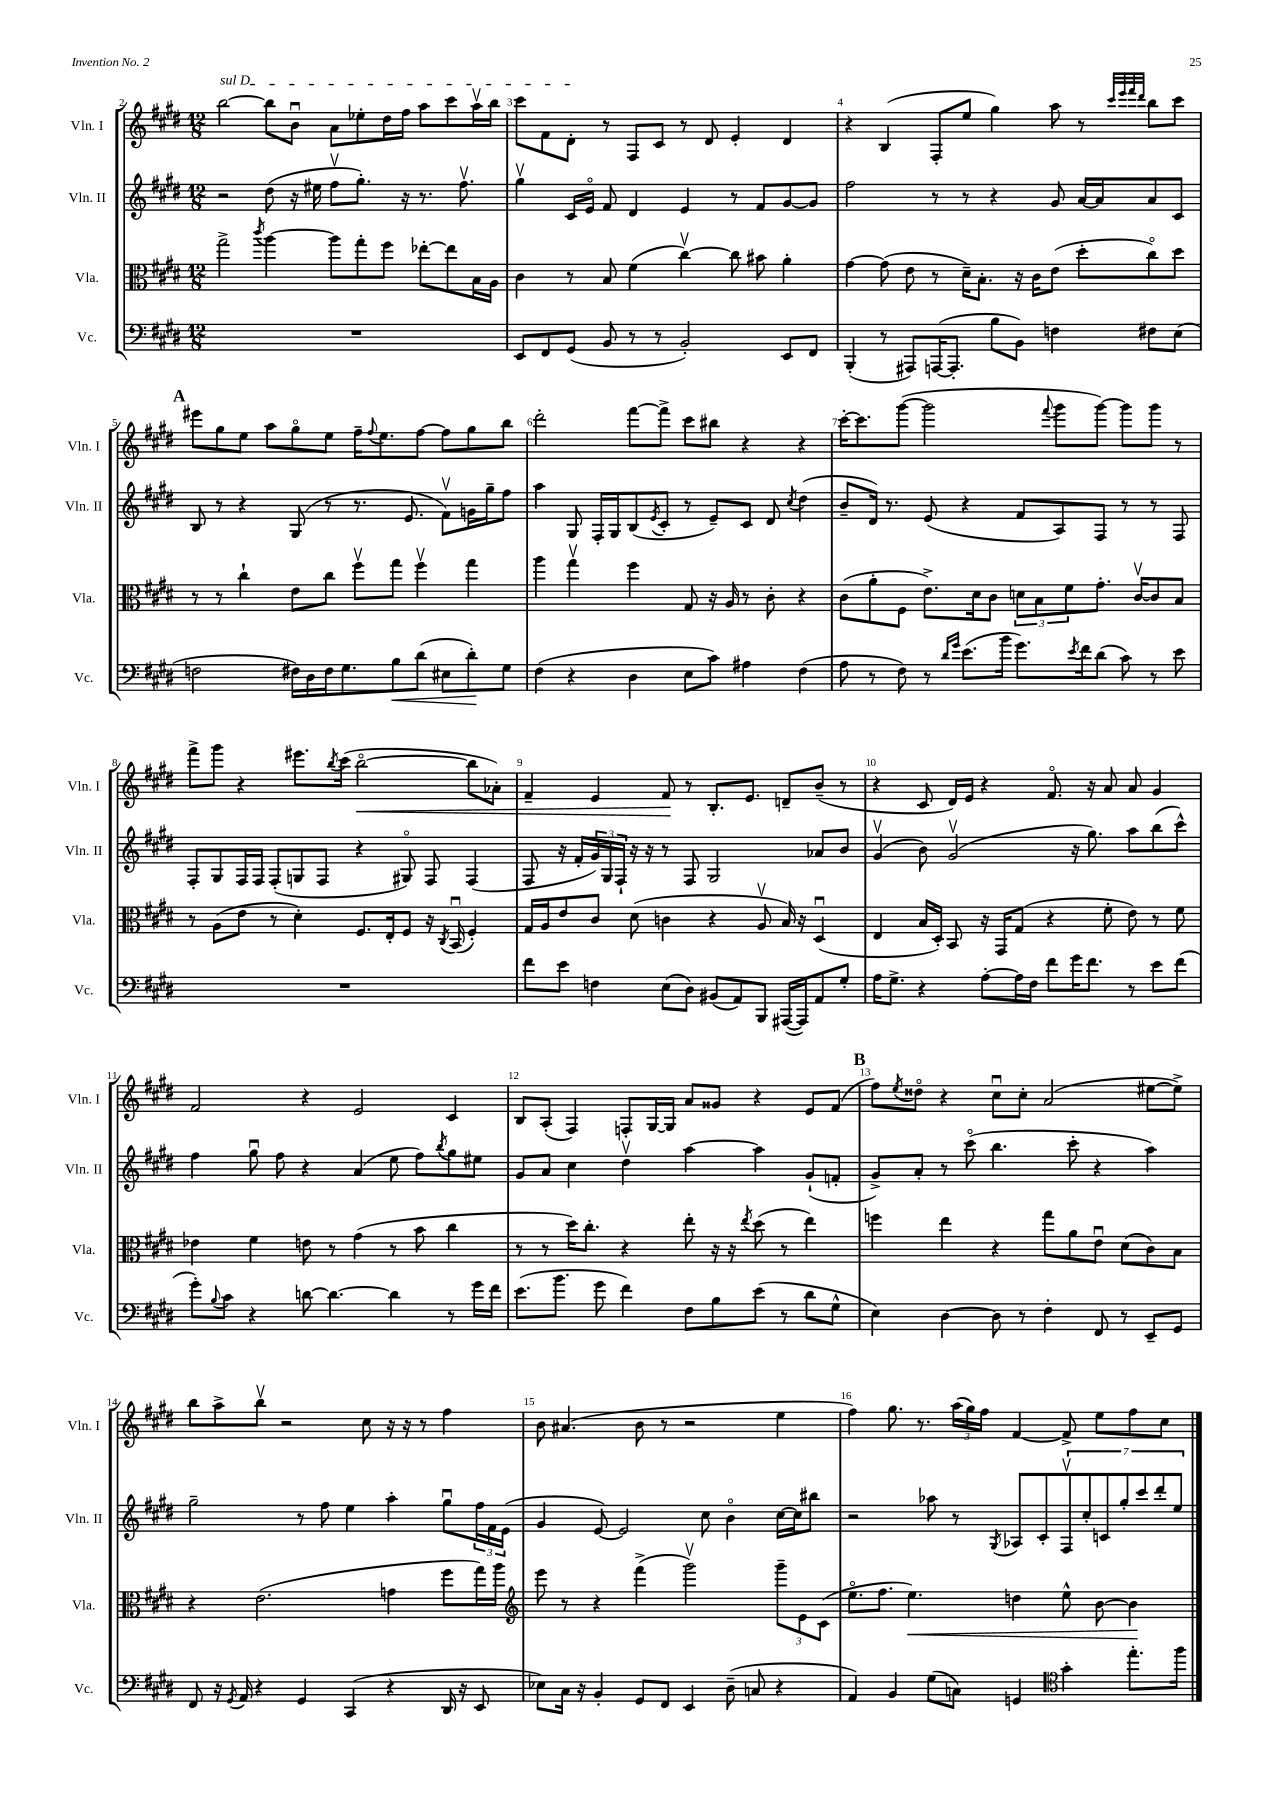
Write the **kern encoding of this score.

**kern	**dynam	**kern	**dynam	**kern	**kern	**dynam
*part4	*part4	*part3	*part3	*part2	*part1	*part1
*staff4	*staff4	*staff3	*staff3	*staff2	*staff1	*staff1
*I"Vc.	*	*I"Vla.	*	*I"Vln. II	*I"Vln. I	*
*I'Vc.	*	*I'Vla.	*	*I'Vln. II	*I'Vln. I	*
*clefF4	*	*clefC3	*	*clefG2	*clefG2	*
*k[f#c#g#d#]	*	*k[f#c#g#d#]	*	*k[f#c#g#d#]	*k[f#c#g#d#]	*
*M12/8	*	*M12/8	*	*M12/8	*M12/8	*
=2	=2	=2	=2	=2	=2	=2
!	!	!	!	!	!LO:TX:a:i:t=sul D	!
1.r	.	2gg#^\	.	2r	[2bb\	.
.	.	8qccc#/	.	.	.	.
.	.	[4aa\	.	(8dd#\	8bb\L]	.
.	.	.	.	16r	8bu\J	.
.	.	.	.	16ee#X\	.	.
.	.	8aa\L]	.	8ff#v\L	8a\L	.
.	.	8gg#'\	.	8.gg#'\J)	8ee-X'\	.
.	.	8ff#\J	.	.	16dd#\L	.
.	.	.	.	16r	16ff#\JJ	.
.	.	[8ee-X'\L	.	8.r	8aa\L	.
.	.	8ee-\]	.	.	8ccc#\	.
.	.	.	.	8.ff#v\	.	.
.	.	16B\L	.	.	16aav\L	.
.	.	16A\JJ	.	.	16bb\JJ	.
=3	=3	=3	=3	=3	=3	=3
8EE/L	.	4c#\	.	4gg#v\	8ccc#\L	.
8FF#/	.	.	.	.	8f#\	.
(8GG#/J	.	8r	.	16c#/LL	8d#'\J	.
.	.	.	.	16e/JJ	.	.
8BB/	.	8B/	.	8f#/	8r	.
8r	.	(4f#\	.	4d#/	8F#/L	.
8r	.	.	.	.	8c#/J	.
2BB'/)	.	[4cc#v\)	.	4e/	8r	.
.	.	.	.	.	8d#/	.
.	.	8cc#\]	.	8r	4e'/	.
.	.	8b#X\	.	8f#/L	.	.
8EE/L	.	4a'\	.	[8g#/	4d#/	.
8FF#/J	.	.	.	8g#/J]	.	.
=4	=4	=4	=4	=4	=4	=4
(4BBB'/	.	[4g#\	.	2ff#\	4r	.
8r	.	(8g#\]	.	.	(4B/	.
8AAA#X/L)	.	8e\	.	.	.	.
([16AAAn/K	.	8r	.	8r	8F#'/L	.
8.AAA'/J]	.	.	.	.	.	.
.	.	16d#~\KL)	.	8r	8ee/J	.
.	.	8.B'\J	.	.	.	.
8B\L	.	.	.	4r	4gg#\)	.
8BB\J)	.	16r	.	.	.	.
.	.	16c#\KL	.	.	.	.
4Fn\	.	(8e\J	.	8g#/	8aa\	.
.	.	8dd#'\L	.	[16a/LL	8r	.
.	.	.	.	16a/J]	.	.
.	.	.	.	.	32qqccc#/LLL	.
.	.	.	.	.	32qqeee/	.
.	.	.	.	.	32qqfff#/	.
.	.	.	.	.	32qqddd#/JJJ	.
8F#X\L	.	8cc#\)	.	8a/	8bb\L	.
(8E\J	.	8dd#\J	.	8c#/J	8ccc#\J	.
!!LO:LB:g=z
!!LO:REH:place=s1:t=A
=5	=5	=5	=5	=5	=5	=5
2Fn\	.	8r	.	8B/	8eee#X\L	.
.	.	8r	.	8r	8gg#\	.
.	.	4cc#`\	.	4r	8ee\J	.
.	.	.	.	.	8aa\L	.
16F#X\LL)	.	8e\L	.	(8G#/	8gg#\	.
16D#\	.	.	.	.	.	.
16F#\J	.	8cc#\J	.	8r	8ee\J	.
8.G#\	.	.	.	.	.	.
.	.	8ff#v\L	.	8.r	16ff#~\KL	.
.	.	.	.	.	8qqff#/	.
.	.	.	.	.	8.ee\	.
!	!LO:HP:b	!	!	!	!	!
8B\	<	8gg#\J	.	.	.	.
.	.	.	.	8.e/	.	.
(8d#\J	.	4ff#v\	.	.	[8ff#\J	.
8E#X\L	.	.	.	8f#v\L)	8ff#\L]	.
8d#'\)	.	4gg#\	.	16gn\L	8gg#\	.
.	.	.	.	16gg#~\J	.	.
8G#\J	[	.	.	8ff#\J	8bb\J	.
=6	=6	=6	=6	=6	=6	=6
(4F#\	.	4aa\	.	4aa\	2ddd#'\	.
4r	.	4gg#v\	.	8G#/	.	.
.	.	.	.	16F#'/LL	.	.
.	.	.	.	16G#/J	.	.
4D#\	.	4ff#\	.	(8B/	[8fff#\L	.
.	.	.	.	8qe/	.	.
.	.	.	.	8c#'/J	8fff#^\J]	.
8E\L	.	8G#/	.	8r	8ccc#\L	.
8c#\J)	.	16r	.	8e~/L)	8bb#X\J	.
.	.	16A/	.	.	.	.
4A#X\	.	8r	.	8c#/J	4r	.
.	.	8c#'\	.	8d#/	.	.
.	.	.	.	8qcc#/	.	.
(4F#\	.	4r	.	(4dd#\	4r	.
=7	=7	=7	=7	=7	=7	=7
8A\	.	(8c#\L	.	8b~/L	[16ccc#'\KL	.
.	.	.	.	.	8.ccc#\]	.
8r	.	8a'\	.	16d#/Jk)	.	.
.	.	.	.	8.r	.	.
8F#\)	.	8F#\J	.	.	([8ggg#\J	.
8r	.	8.e^\L)	.	(8e/	2ggg#\]	.
16qqd#/LL	.	.	.	.	.	.
16qqg#/JJ	.	.	.	.	.	.
(8.e\L	.	.	.	4r	.	.
.	.	16d#\k	.	.	.	.
.	.	8c#\J	.	.	.	.
16b\Jk	.	.	.	.	.	.
8.g#\L)	.	12dn\L	.	8f#/L	.	.
.	.	12B\	.	.	.	.
.	.	.	.	.	8qqfff#/	.
.	.	.	.	8A/)	8ggg#\L	.
.	.	12f#\	.	.	.	.
8qe/	.	.	.	.	.	.
16f#\k	.	.	.	.	.	.
(8d#\J	.	8.g#'\J	.	8F#/J	[8ggg#\J)	.
8c#\)	.	.	.	8r	8ggg#\L]	.
.	.	[16c#v/KL	.	.	.	.
8r	.	8c#/]	.	8r	8ggg#\J	.
8e\	.	8B/J	.	8F#/	8r	.
!!LO:LB:g=z
=8	=8	=8	=8	=8	=8	=8
1.r	.	8r	.	8F#'/L	8fff#^\L	.
.	.	(8A\L	.	8G#/	8ggg#\J	.
.	.	8e\J	.	16F#/L	4r	.
.	.	.	.	16F#/JJ	.	.
.	.	8r	.	(8F#'/L	.	.
.	.	4d#'\)	.	8Gn/	8.eee#X\L	.
.	.	.	.	8F#/J	.	.
.	.	.	.	.	8qbb/	.
.	.	.	.	.	(16ccc#\Jk	.
!	!	!	!	!	!	!LO:HP:b
.	.	8.F#/L	.	4r	[2bb\	<
.	.	16E'/k	.	.	.	.
.	.	8F#/J	.	8G#X/)	.	.
.	.	16r	.	8F#/	.	.
.	.	8qC#/	.	.	.	.
.	.	(16BBu/	.	.	.	.
.	.	4F#'/)	.	(4F#/	8bb\L]	.
.	.	.	.	.	8a-X'\J)	.
=9	=9	=9	=9	=9	=9	=9
8f#\L	.	16G#/LL	.	8F#/	4f#~/	.
.	.	16A/J	.	.	.	.
8e\J	.	8e/	.	16r	.	.
.	.	.	.	16f#'/LL	.	.
4Fn\	.	8c#/J	.	24g#/)	4e/	.
.	.	.	.	24G#/	.	.
.	.	.	.	24F#`/JJ	.	.
.	.	(8d#\	.	16r	.	.
.	.	.	.	16r	.	.
(8E\L	.	4cn\	.	8r	8f#/	.
8D#\J)	.	.	.	8F#/	8r	[
(8BB#X/L	.	4r	.	2G#/	8.B'/L	.
8AA/)	.	.	.	.	.	.
.	.	.	.	.	8.e/J	.
8BBB/J	.	8Av/	.	.	.	.
([16AAA#X/LL	.	16B/)	.	.	8dn~/L	.
16AAA#/J])	.	16r	.	.	.	.
8AA/	.	(4D#u/	.	8a-X/L	(8b~/J	.
8G#'/J	.	.	.	8b/J	8r	.
=10	=10	=10	=10	=10	=10	=10
16A\KL	.	4E/	.	(4g#v/	4r	.
8.G#^\J	.	.	.	.	.	.
4r	.	16B/LL	.	8b\)	8c#/	.
.	.	16D#'/JJ)	.	.	.	.
.	.	8BB/	.	(2g#v/	16d#/LL)	.
.	.	.	.	.	16e/JJ	.
[8A'\L	.	16r	.	.	4r	.
.	.	16GG#/KL	.	.	.	.
16A\L]	.	(8G#/J	.	.	.	.
16F#\JJ	.	.	.	.	.	.
8f#\L	.	4r	.	.	8.f#/	.
16g#\K	.	.	.	16r	.	.
8.f#\J	.	.	.	8.gg#\)	16r	.
.	.	8f#'\	.	.	8a/	.
8r	.	8e\)	.	8aa\L	8a/	.
8e\L	.	8r	.	(8bb\	4g#/	.
(8f#\J	.	8f#\	.	8ccc#^^\J)	.	.
!!LO:LB:g=z
=11	=11	=11	=11	=11	=11	=11
8g#'\L)	.	4e-X\	.	4ff#\	2f#/	.
8qqB/	.	.	.	.	.	.
8c#\J	.	.	.	.	.	.
4r	.	4f#\	.	8gg#u\	.	.
.	.	.	.	8ff#\	.	.
[8dn\	.	8en\	.	4r	4r	.
4.d\_	.	8r	.	.	.	.
.	.	(4g#\	.	(4a/	2e/	.
4d\]	.	8r	.	8ee\	.	.
.	.	8b\	.	8ff#\L)	.	.
.	.	.	.	8qbb/	.	.
8r	.	4cc#\	.	8gg#\	4c#/	.
16g#\LL	.	.	.	8ee#X\J	.	.
16f#\JJ	.	.	.	.	.	.
=12	=12	=12	=12	=12	=12	=12
(8.e\L	.	8r	.	8g#/L	8B/L	.
.	.	8r	.	8a/J	(8A'/J	.
8.b\J	.	.	.	.	.	.
.	.	16dd#\KL)	.	4cc#\	4F#/)	.
.	.	8.cc#'\J	.	.	.	.
8g#\	.	.	.	.	.	.
4f#\)	.	4r	.	4dd#v\	8Fn'/L	.
.	.	.	.	.	[16G#/L	.
.	.	.	.	.	16G#/JJ]	.
8F#\L	.	8ee'\	.	[4aa\	8a/L	.
8B\	.	16r	.	.	8g##X/J	.
.	.	16r	.	.	.	.
.	.	8qee/	.	.	.	.
(8e\J	.	(8dd#\	.	4aa\]	4r	.
8r	.	8r	.	.	.	.
8d#\L	.	4ee\)	.	(8g#`/L	8e/L	.
8G#^^\J	.	.	.	8fn'/J	(8f#/J	.
!!LO:REH:place=s1:t=B
=13	=13	=13	=13	=13	=13	=13
4E\)	.	4ffn\	.	8g#^/L)	8ff#\L)	.
.	.	.	.	.	8qee/	.
.	.	.	.	8a'/J	8dd##X\J	.
[4D#\	.	4ee\	.	8r	4r	.
.	.	.	.	(8ccc#\	.	.
8D#\]	.	4r	.	4.bb\	8cc#u\L	.
8r	.	.	.	.	8cc#'\J	.
4F#'\	.	8gg#\L	.	.	(2a/	.
.	.	8a\	.	8ccc#'\	.	.
8FF#/	.	8eu\J	.	4r	.	.
8r	.	(8d#\L	.	.	.	.
8EE~/L	.	8c#\)	.	4aa\)	[8ee#X\L	.
8GG#/J	.	8B\J	.	.	8ee#^\J])	.
!!LO:LB:g=z
=14	=14	=14	=14	=14	=14	=14
8FF#/	.	4r	.	2gg#~\	8bb\L	.
16r	.	.	.	.	8aa^\	.
8qGG#/	.	.	.	.	.	.
16AA/	.	.	.	.	.	.
4r	.	(2.e\	.	.	8bbv\J	.
.	.	.	.	.	2r	.
4GG#/	.	.	.	8r	.	.
.	.	.	.	8ff#\	.	.
(4CC#/	.	.	.	4ee\	.	.
.	.	.	.	.	8cc#\	.
4r	.	4gn\	.	4aa'\	16r	.
.	.	.	.	.	16r	.
.	.	.	.	.	8r	.
16DD#/	.	8ff#\L	.	8gg#u\L	4ff#\	.
16r	.	.	.	.	.	.
8EE/	.	16gg#\L)	.	24ff#\L	.	.
.	.	.	.	24f#\	.	.
.	.	16aa\JJ	.	.	.	.
.	.	.	.	(24e\JJ	.	.
=15	=15	=15	=15	=15	=15	=15
*	*	*clefG2	*	*	*	*
8E-X\L)	.	8eee\	.	4g#/	8b\	.
16C#\Jk	.	8r	.	.	(4.a#X/	.
16r	.	.	.	.	.	.
4BB'/	.	4r	.	[8e/)	.	.
.	.	.	.	2e/]	.	.
8GG#/L	.	(4fff#^\	.	.	8b\	.
8FF#/J	.	.	.	.	8r	.
4EE/	.	2ggg#v\)	.	.	2r	.
.	.	.	.	8cc#\	.	.
(8D#~\	.	.	.	4b\	.	.
8Cn/	.	.	.	.	.	.
4r	.	12ggg#~\L	.	[16cc#\LL	4ee\	.
.	.	.	.	16cc#\J]	.	.
.	.	12e\	.	.	.	.
.	.	.	.	8bb#X\J	.	.
.	.	(12c#\J	.	.	.	.
=16	=16	=16	=16	=16	=16	=16
4AA/)	.	8.ee\L	.	2r	4ff#\)	.
.	.	8.ff#\J	.	.	.	.
4BB/	.	.	.	.	8.gg#\	.
!	!	!	!LO:HP:b	!	!	!
.	.	4.ee\)	<	.	.	.
.	.	.	.	.	8.r	.
(8G#\L	.	.	.	8aa-X\	.	.
8Cn\J)	.	.	.	8r	(24aa\LL	.
.	.	.	.	.	24gg#\)	.
.	.	.	.	.	24ff#\JJ	.
.	.	.	.	8qG#/	.	.
4GGn/	.	4ddn\	.	8A-X/L	[4f#/	.
.	.	.	.	8c#'/	.	.
*clefC4	*	*	*	*	*	*
4g#'\	.	8ee^^\	.	14F#v/	8f#^/]	.
.	.	.	.	14cc#'/	.	.
.	.	[8b\	.	.	8ee\L	.
.	.	.	.	14cn/	.	.
.	.	.	.	14gg#'/	.	.
8.ee'\L	.	4b\]	.	.	8ff#\	.
.	.	.	.	14ccc#/	.	.
.	.	.	.	14ddd#'/	.	.
.	.	.	.	.	8cc#\J	.
.	.	.	.	14ee/J	.	.
16ff#\Jk	.	.	.	.	.	.
.	.	.	[	.	.	.
==	==	==	==	==	==	==
*-	*-	*-	*-	*-	*-	*-
